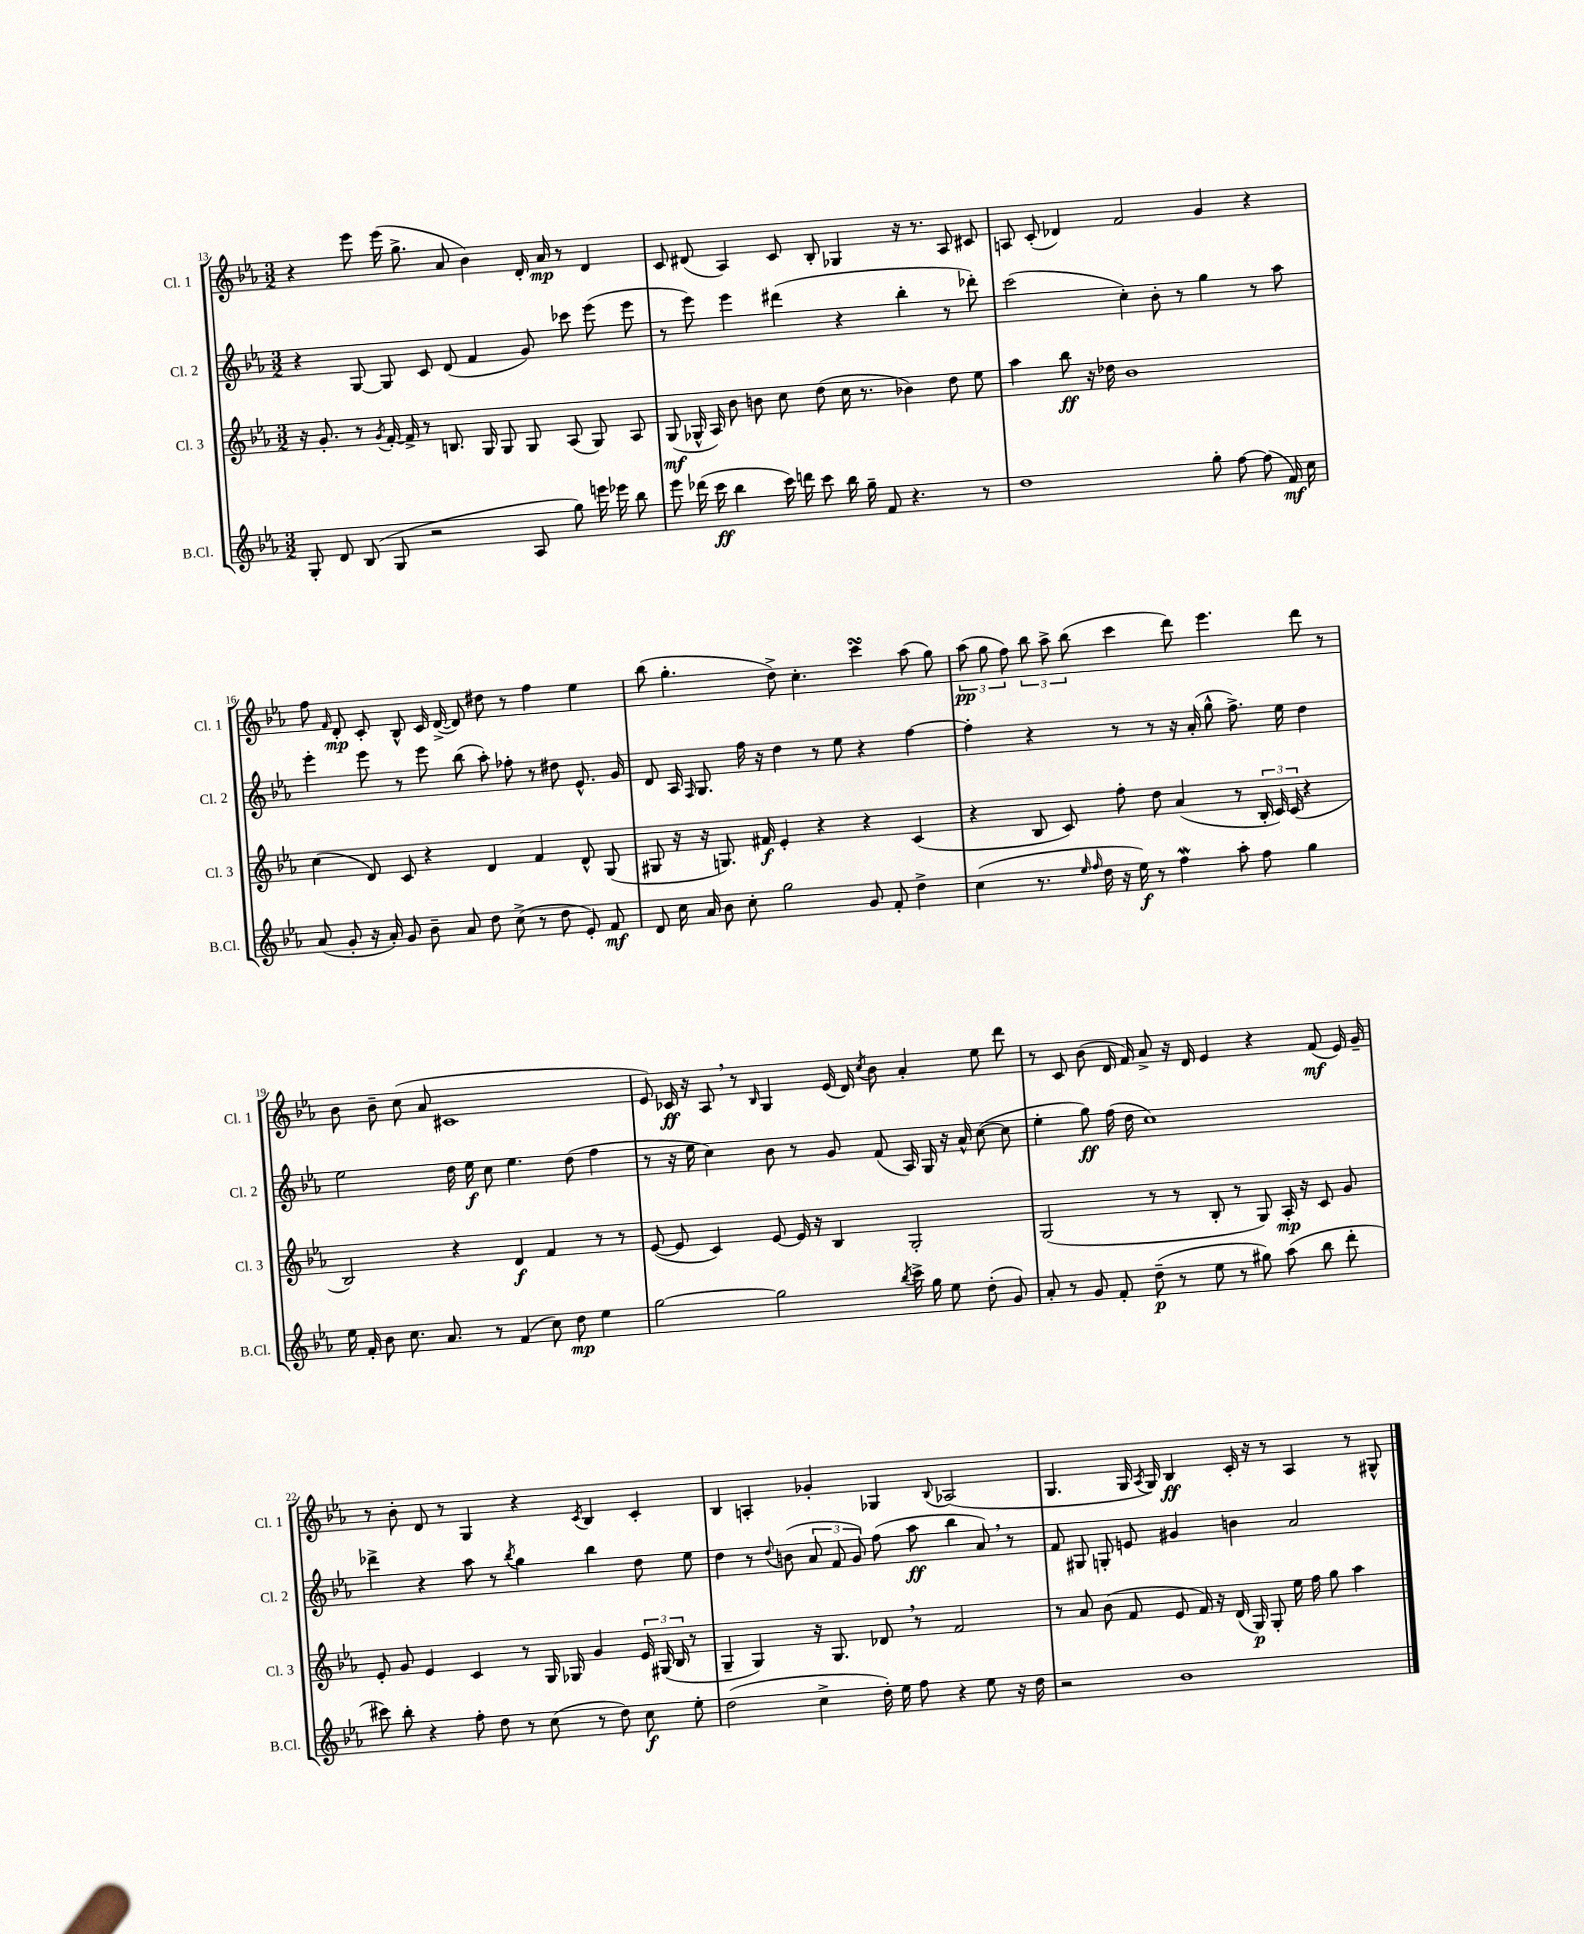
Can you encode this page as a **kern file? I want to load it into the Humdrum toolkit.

**kern	**kern	**kern	**kern
*staff4	*staff3	*staff2	*staff1
*clefG2	*clefG2	*clefG2	*clefG2
*k[b-e-a-]	*k[b-e-a-]	*k[b-e-a-]	*k[b-e-a-]
*M3/2	*M3/2	*M3/2	*M3/2
8G'/	16r	4r	4r
.	8.g'/	.	.
8d/	.	.	.
(8B-/	8r	[8G/	8eee-\
.	8qg/	.	.
8G/	[16f'/	8G/]	(16eee-\
.	16f^/]	.	8.gg^\
2r	8r	8c/	.
.	8.B/	(8d/	8a-/
.	.	4f/	4b-\)
.	16G/	.	.
.	8G/	.	.
8A-/	8G/	8g/)	16d'/
.	.	.	16a-/
8gg\)	(8A-/	8ccc-\	8r
16eee\	8G/)	(8eee-\	4d/
16eee-\	.	.	.
8bb-\	8A-/	8eee-\	.
=	=	=	=
8eee-\	(8G/	8r	8c/
(16ddd-\	16G-^^/	8eee-\)	(8d#/
16ccc\	16A-/)	.	.
4bb-\	8b-\	4eee-\	4A-/)
.	8b\	.	.
16ccc\)	8cc\	(4ddd#\	8c/
16ddd\	.	.	.
8ccc\	(8dd\	.	8B-'/
16bb-\	16cc\	4r	4G-/
16gg~\	8.r	.	.
8f/	.	.	.
4.r	4b-\)	4bb-'\	16r
.	.	.	8.r
.	8dd\	8r	8A-/
8r	8ee-\	8ddd-'\)	8c#/
=	=	=	=
1dd	4aa-\	(2ccc\	8A/
.	.	.	(8c'/
.	8bb-\	.	4d-/)
.	16r	.	.
.	16dd-\	.	.
.	1b-	4cc'\)	2f/
.	.	8b-'\	.
.	.	8r	.
8gg'\	.	4gg\	4g/
[8ff\	.	.	.
(8ff\]	.	8r	4r
16f/)	.	8aa-\	.
16cc\	.	.	.
=	=	=	=
(8a-/	(4cc\	4eee-'\	8ff\
.	.	.	16qqf/
8g'/	.	.	8d'/
16r	8d/)	8eee-\	8c'/
16a-'/)	.	.	.
8g/	8c/	8r	8B-^^/
8b-~\	4r	8eee-\	16c/
.	.	.	([16d^/
8a-/	.	(8bb-\	8d/])
8dd\	4d/	8aa-'\)	8dd#\
(8cc^\	.	8ff-'\	8r
8r	4f/	8r	4ff\
8dd\	.	8dd#\	.
8e-'/)	8d^^/	8.e-^^/	4ee-\
8f/	(8G/	.	.
.	.	16g/	.
=	=	=	=
8d/	8G#/	8d/	(8bb-\
16cc\	16r	16A-/	4.gg'\
.	.	16qqF/	.
16a-/	16r	8.G/	.
8b-\	8.G/)	.	.
8cc'\	.	16ff\	.
.	16f#/	16r	.
2gg\	4e-'/	4dd\	8dd^\)
.	.	.	4.cc'\
.	4r	8r	.
.	.	8ee-\	.
8g/	4r	4r	4ccc\
8f'/	.	.	.
4dd^\	(4c/	[4ff\	(8aa-\
.	.	.	8gg\)
=	=	=	=
(4cc\	4r	4ff'\]	(12aa-\
.	.	.	12gg\
.	.	.	12ff\)
8.r	8B-/	4r	12bb-\
.	.	.	12aa-^\
.	8c/)	.	.
.	.	.	(12bb-\
16qqee-/	.	.	.
16qqff/	.	.	.
16dd\	.	.	.
16r	8ff'\	8r	4ccc\
16ee-\)	.	.	.
8r	8dd\	8r	.
4ff\	(4a-/	16r	8ddd\)
.	.	(16a-'/	.
.	.	8gg^^\	4.eee-\
8aa-'\	8r	8.ff^\)	.
8ff\	24B-'/	.	.
.	24c/)	.	.
.	.	16ee-\	.
.	(24c/	.	.
4gg\	4r	4dd\	8ddd\
.	.	.	8r
=	=	=	=
16ee-\	2B-/)	2ee-\	8b-\
16f'/	.	.	.
8b-\	.	.	8b-~\
8.cc\	.	.	(8cc\
.	.	.	8a-/
8.a-/	.	.	.
.	4r	16dd\	1c#
.	.	16ee-\	.
8r	.	8cc\	.
(4f/	4d/	4.ee-\	.
8cc\)	4f/	.	.
8dd\	.	(8dd\	.
4ee-\	8r	4ff\	.
.	8r	.	.
=	=	=	=
[2gg\	([8e-/	8r	8e-/)
.	8e-/]	16r	16c-/
.	.	16ee-\	16r
.	4c/)	4cc\)	8A-/
.	.	.	8r
.	.	.	16qqB-/
2gg\]	[8e-/	8b-\	4G/
.	16e-/]	8r	.
.	16r	.	.
.	4B-/	8g/	(16e-/
.	.	.	16d/)
.	.	.	8qcc/
.	.	(8f/	8b-\
8qbb-/	.	.	.
16ccc^\	2G'/	16A-/)	4a-'/
16gg\	.	16G/	.
8ee-\	.	16r	.
.	.	16a-^^/	.
(8dd'\	.	([8cc\	8ee-\
8g/)	.	8cc\]	8ddd\
=	=	=	=
8a-'/	(2G/	4ee-'\	8r
8r	.	.	8c/
8g/	.	8gg\)	(8b-\
8f'/	.	(16ff\	16d/
.	.	16dd\	16f/)
(8dd~\	8r	1cc)	8a-^/
8r	8r	.	16r
.	.	.	16d/
8ee-\	8B-'/	.	4e-/
8r	8r	.	.
8gg#\)	8G/)	.	4r
(8aa-\	16A-'/	.	.
.	16r	.	.
8bb-\	8c/	.	(8f/
8ddd'\	8g/	.	16e-/)
.	.	.	16g~/
=	=	=	=
8ccc#\)	8e-'/	4ddd-^\	8r
8bb-'\	8g/	.	8b-'\
4r	4e-/	4r	8d/
.	.	.	8r
8ff'\	4c/	8aa-\	4G/
8dd\	.	8r	.
.	.	8qbb-/	.
8r	8r	4gg\	4r
(8cc\	16G/	.	.
.	16G-/	.	.
.	.	.	8qc/
8r	4g/	4bb-\	4B-/
8dd\)	.	.	.
8cc\	24e-/	8dd\	4c'/
.	(24G#/	.	.
.	24B-/	.	.
8ee-'\	8r	8ee-\	.
=	=	=	=
(2dd\	4G~/	4dd\	4B-/
.	4G/)	8r	4A'/
.	.	8qqdd/	.
.	.	(8b\	.
4cc^\	16r	12a-/	4g-'/
.	8.G/	.	.
.	.	12f/	.
.	.	12g/)	.
16dd'\)	8d-/	(8ff\	4G-/
16ee-\	.	.	.
8ff\	8r	8aa-\	.
.	.	.	8qqB-/
4r	2f/	4bb-\	(2A-/
8ee-\	.	8a-/)	.
16r	.	8r	.
16dd\	.	.	.
=	=	=	=
2r	8r	8f/	4.G/
.	8a-/	8G#/	.
.	(8b-\	8G'/	.
.	8f/	8e/	16G/
.	.	.	8qA-/
.	.	.	16G/)
1b-	8e-/	4g#/	4B-/
.	16f/)	.	.
.	16r	.	.
.	(16d/	4b\	16c'/
.	16G/)	.	16r
.	8G'/	.	8r
.	16ee-\	2a-/	4A-/
.	16ff\	.	.
.	8gg\	.	.
.	4aa-\	.	8r
.	.	.	8G#^^/
==	==	==	==
*-	*-	*-	*-
